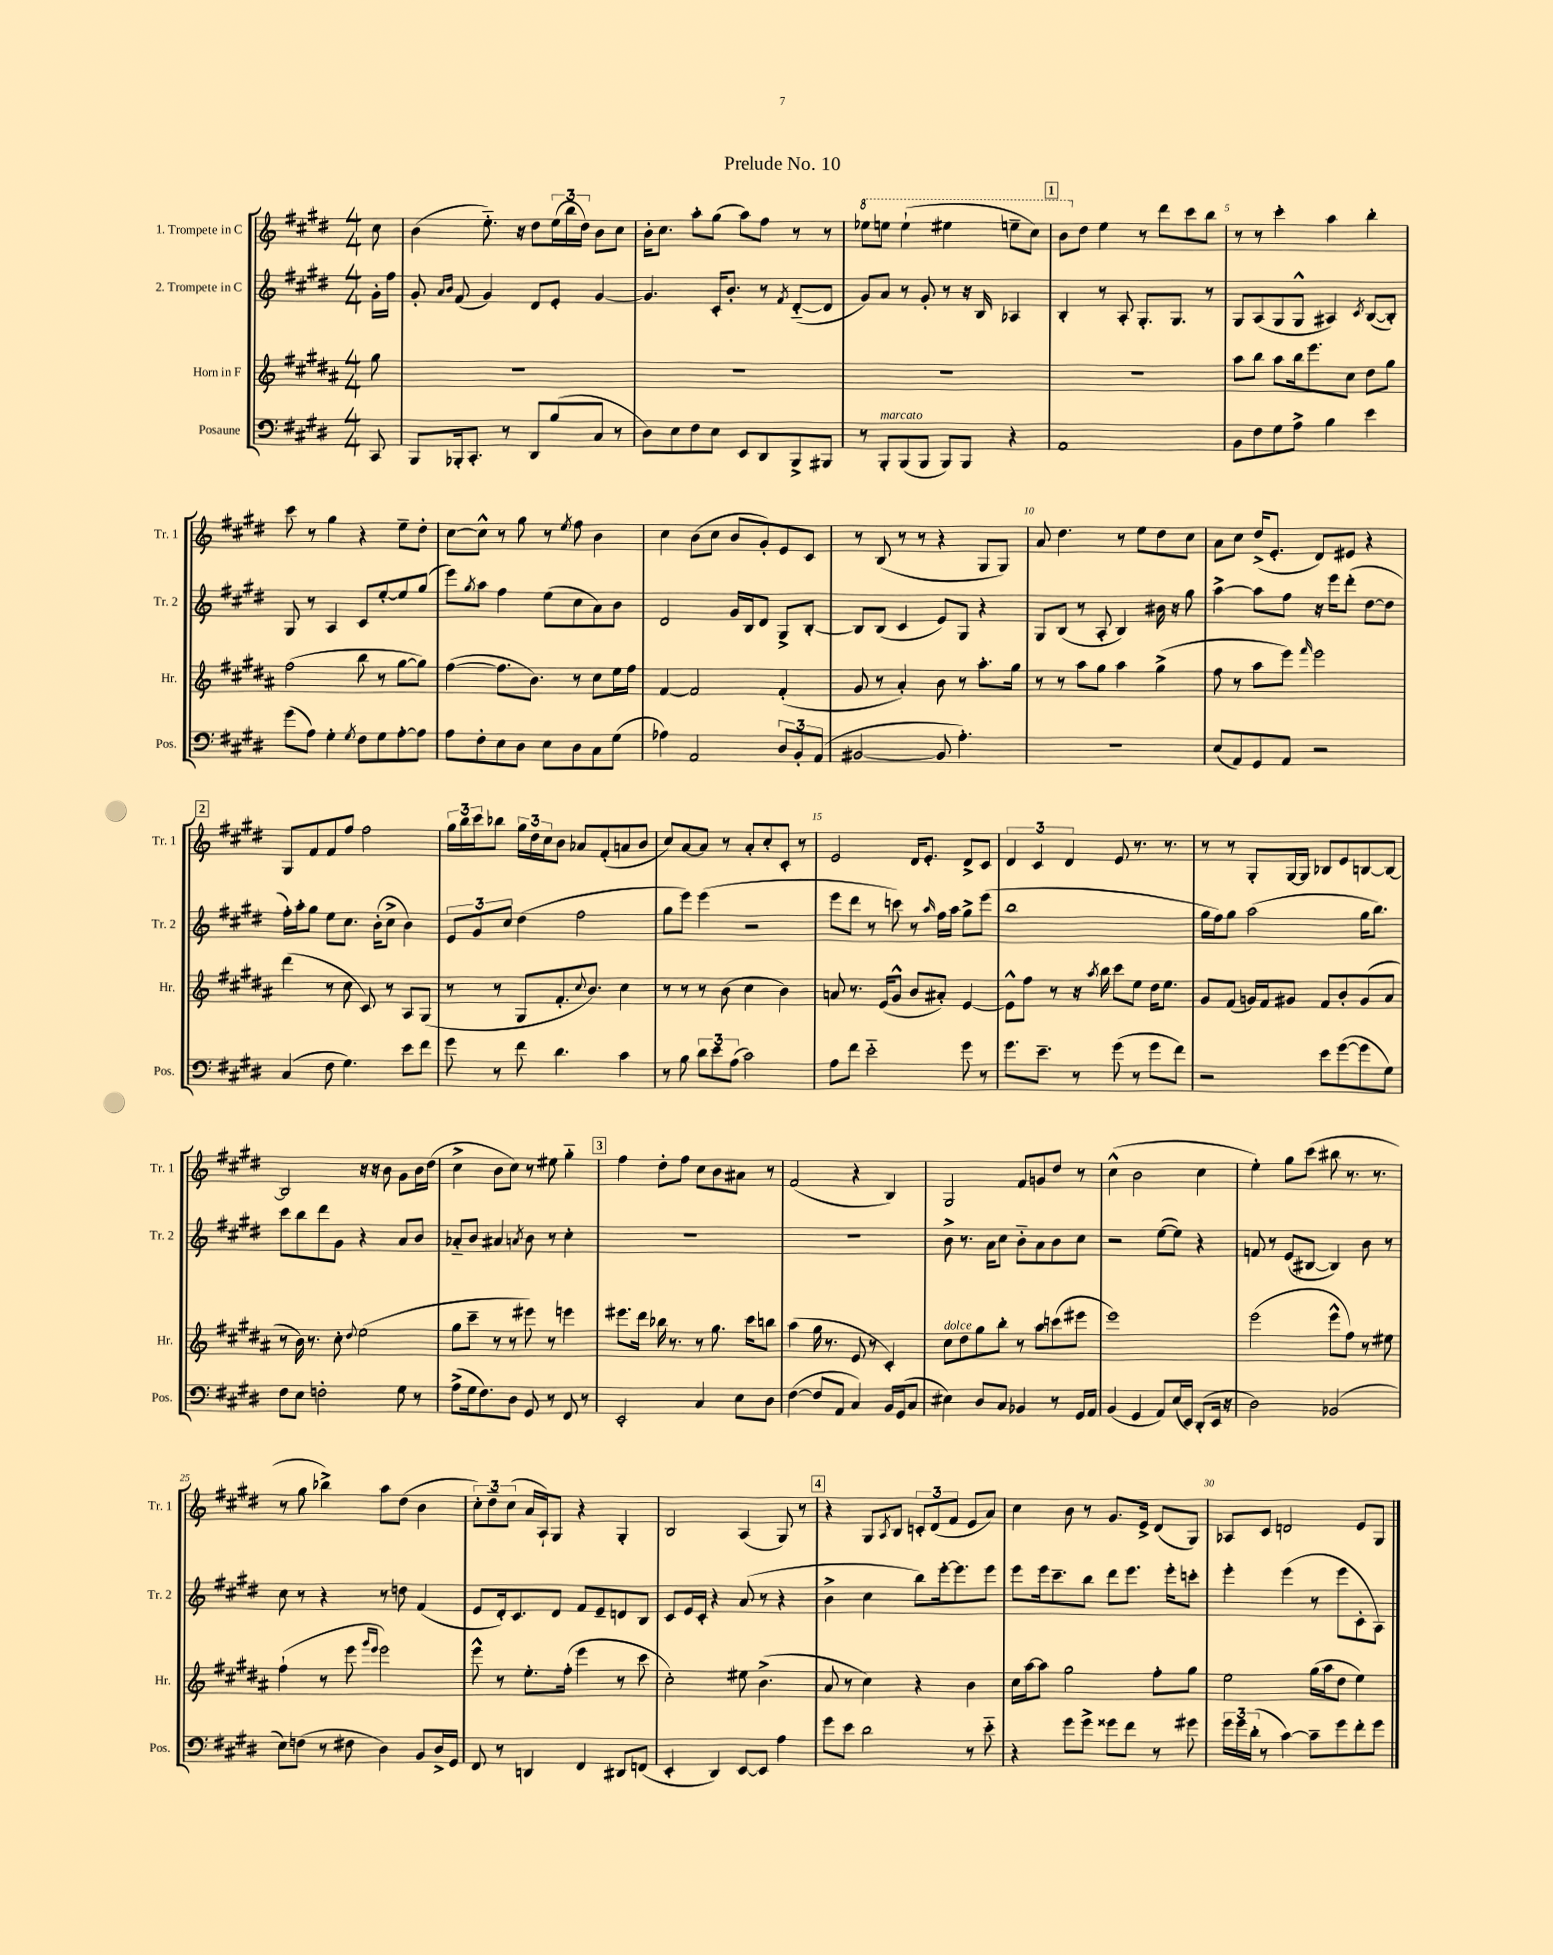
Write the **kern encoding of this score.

**kern	**kern	**kern	**kern
*staff4	*staff3	*staff2	*staff1
*clefF4	*clefG2	*clefG2	*clefG2
*k[f#c#g#d#]	*k[f#c#g#d#a#]	*k[f#c#g#d#]	*k[f#c#g#d#]
*M4/4	*M4/4	*M4/4	*M4/4
8CC#	8gg#	16g#'	8cc#
.	.	16ff#	.
=	=	=	=
8BBB	1r	8g#'	(4b
.	.	16qqa	.
.	.	16qqb	.
16BBB-'	.	(8f#	.
8.CC#'	.	.	.
.	.	4g#)	8.ee'~)
8r	.	.	.
.	.	.	16r
8DD#	.	8d#	8dd#
(8B	.	8e'	(24ee
.	.	.	24bb
.	.	.	24dd#)
8C#	.	[4g#	8b
8r	.	.	8cc#
=	=	=	=
8D#)	1r	4.g#]	16b'
.	.	.	8.cc#
8E	.	.	.
8F#	.	.	8aa'
8E	.	16c#'	(8gg#
.	.	8.b'	.
8EE	.	.	8aa)
8DD#	.	8r	8ff#
.	.	8qf#	.
8BBB^	.	([8d#'~	8r
8BBB#	.	8d#]	8r
=	=	=	=
8r	1r	8g#)	8eee-
8BBB'	.	8a	8eee
(8BBB	.	8r	(4eee`
8BBB	.	8g#'	.
8BBB)	.	8r	4eee#
8BBB	.	16r	.
.	.	16B	.
4r	.	4A-	8eee~
.	.	.	8ccc#)
=	=	=	=
1AA	1r	4B'	8bb
.	.	.	8dd#
.	.	8r	4ee
.	.	8A'	.
.	.	8.G#'	8r
.	.	.	8ddd#
.	.	8.G#	.
.	.	.	8ccc#
.	.	8r	8bb
=	=	=	=
8BB	8aa#	8G#	8r
8F#	8bb	(8A	8r
8G#	8aa#	8G#	4ccc#'
8A^	16bb	8G#^^	.
.	8.eee	.	.
4B	.	4A#)	4aa
.	8cc#	.	.
.	.	8qc#	.
4e	8dd#	([8B	4bb'
.	8gg#	8B'])	.
=	=	=	=
(8g#	(2ff#	8G#	8ccc#
8A)	.	8r	8r
4G#'	.	4A	4gg#
8qG#	.	.	.
8F#	8bb	8c#	4r
8G#	8r	[8ee'	.
[8A'	[8gg#	8ee]	8ee~
8A]	8gg#])	(8gg#	8dd#'
=	=	=	=
8A	([4ff#	8eee)	[8cc#
.	.	8qgg#	.
8F#'	.	8aa	8cc#^^]
8E	8.ff#]	4ff#	8r
8D#	.	.	8gg#
.	8.b)	.	.
8E	.	(8ee	8r
.	.	.	8qee
8D#	8r	8cc#	8ff#
8C#	8cc#	8a)	4b
(8G#	16ee	8b	.
.	16ff#	.	.
=	=	=	=
4A-)	[4f#	2d#	4cc#
2AA	2f#]	.	(8b
.	.	.	8cc#
.	.	16g#	8b
.	.	16B	.
.	.	8d#	8g#')
12D#	(4f#'	8G#^	8e
12BB'	.	.	.
.	.	[8B'	8c#
(12AA	.	.	.
=	=	=	=
[2BB#	8g#	8B]	8r
.	8r	(8B	(8B
.	4a#')	4c#	8r
.	.	.	8r
8BB#]	8b	8e)	4r
4.A')	8r	8G#	.
.	8.aa#'	4r	8G#
.	.	.	8G#)
.	16gg#	.	.
=	=	=	=
1r	8r	8G#	8a
.	8r	(8B	4.dd#
.	8aa#	8r	.
.	8gg#	8A'	.
.	4aa#	4B)	8r
.	.	.	8ee
.	(4gg#^	16b#	8dd#
.	.	16r	.
.	.	8gg#	8cc#
=	=	=	=
(8E	8ff#	[4aa^	8a
8AA)	8r	.	8cc#
8GG#	8aa#	8aa]	(16dd#^
.	.	.	8.e'
8AA	8eee)	8ff#	.
.	16qqfff#	.	.
2r	2eee	16r	8d#)
.	.	16eee	.
.	.	(8ddd#'	8e#
.	.	[8dd#	4r
.	.	8dd#]	.
=	=	=	=
(4C#	(4ddd#	16ff#')	8G#
.	.	16aa'	.
.	.	8gg#	8f#
8F#	8r	8ee	8f#
4.G#)	8cc#	8.cc#	8ff#
.	8c#)	.	2ff#
.	.	(16b'	.
.	8r	8cc#^	.
8e	8A#	4b)	.
8f#	(8G#	.	.
=	=	=	=
8g#	8r	12e	24gg#
.	.	.	24bb
.	.	12g#	24ccc#
8r	8r	.	8bb-
.	.	12cc#	.
8f#	8G#	(4dd#	24gg#
.	.	.	24dd#
.	.	.	24cc#
4.d#	8.f#'	.	8b
.	.	2ff#	8a-
.	8qqcc#	.	.
.	8.b)	.	.
.	.	.	(8f#'
4c#	4cc#	.	8a
.	.	.	8b
=	=	=	=
8r	8r	8gg#	8cc#)
8B	8r	8eee)	[8a
12d#	8r	(4eee	8a]
12e	.	.	.
.	(8b	.	8r
(12A	.	.	.
2c#)	4cc#	2r	8a'
.	.	.	8cc#'
.	4b)	.	8c#'
.	.	.	8r
=	=	=	=
8A	8a	8eee	2e
8f#	8.r	8ddd#	.
2e'~	.	8r	.
.	(16e	.	.
.	8g#^^	8ccc)	.
.	8b	8r	16d#
.	.	.	8.e'
.	.	16qqaa	.
.	8a#')	16ff#	.
.	.	16aa	.
8g#	[4e	8gg#^	8d#^
8r	.	(8eee	8c#
=	=	=	=
8.g#	8e^^]	1bb	6d#
.	8ff#	.	.
.	.	.	6c#
8.e~	.	.	.
.	8r	.	.
.	.	.	6d#
8r	16r	.	.
.	8qaa#	.	.
.	16bb	.	.
(8g#	8ccc#	.	8e
8r	8ee	.	8.r
8g#	16dd#	.	.
.	8.ee	.	8.r
8f#)	.	.	.
=	=	=	=
2r	8g#	16gg#	8r
.	.	16ff#)	.
.	(8f#	8gg#	8r
.	16g)	(2aa	8G#'
.	16f#	.	.
.	8g#	.	[16G#
.	.	.	16G#]
8e	8f#	.	8B-
([8g#	8b'	.	8e
8g#]	(8g#	16gg#	[8B
.	.	8.bb)	.
8G#)	8a#	.	8B_
=	=	=	=
8F#	8r	8ccc#	2B]
8E	16b)	8bb	.
.	8.r	.	.
2F'	.	8ddd#	.
.	8cc#'	8g#	.
.	8qqdd#	.	.
.	(2ee	4r	16r
.	.	.	16r
.	.	.	8b
8G#	.	8a	8g#
8r	.	8b	16b
.	.	.	(16dd#
=	=	=	=
(8A^	8gg#	8a-'~	4cc#^
16G#	8ccc#~	8b	.
8.F#)	.	.	.
.	8r	4a#	8b
8D#	8r	.	8cc#)
.	.	8qa	.
8GG#	8eee#)	8b	8r
8r	8r	8r	8ee#
8FF#	4eee	4cc#'	4gg#'~
8r	.	.	.
=	=	=	=
2EE'	8.eee#	1r	4ff#
.	16ddd#	.	.
.	16bb-	.	8dd#'
.	8.r	.	.
.	.	.	8ff#
4C#	8r	.	8cc#
.	8.gg#	.	8b
8E	.	.	8a#
.	16ccc#	.	.
8D#	8bb	.	8r
=	=	=	=
([4F#	(4aa#	1r	(2f#
8F#]	16gg#	.	.
.	8.r	.	.
8AA	.	.	.
4C#)	8e	.	4r
.	8r	.	.
16BB	4c#')	.	4B)
(16GG#	.	.	.
8C#	.	.	.
=	=	=	=
4E#)	8cc#	8b^	2G#
.	8dd#	8.r	.
8D#	8gg#	.	.
.	.	16a	.
8C#	8bb'	8cc#	.
4BB-	8r	8b'~	8f#
.	8aa#	8a	8g
8r	(8ccc	8b	8dd#
16GG#	8eee#	8cc#	8r
16AA	.	.	.
=	=	=	=
(4BB	1eee)	2r	(4cc#^^
4GG#	.	.	2b
8AA)	.	([8ee	.
(16E	.	8ee])	.
16EE)	.	.	.
(8DD#'	.	4r	4cc#
16EE	.	.	.
16r	.	.	.
=	=	=	=
2D#)	(2eee	8f	4ee')
.	.	8r	.
.	.	(8e	8gg#
.	.	[8B#	(8ccc#
(2BB-	8eee^^	4B#])	8bb#
.	8ff#)	.	8.r
.	8r	8b	.
.	.	.	8.r
.	8ee#	8r	.
=	=	=	=
8E)	(4ff#`	8cc#	8r
(8F	.	8r	8gg#
8r	8r	4r	4bb-^)
8F#	8eee	.	.
.	16qqggg#	.	.
.	16qqeee	.	.
4D#)	2eee)	8r	8aa
.	.	8dd	(8dd#
8BB	.	(4f#	4b
16D#^	.	.	.
16GG#	.	.	.
=	=	=	=
8FF#	8eee^^	8e	12cc#')
.	.	.	12dd#~
8r	8r	16d#')	.
.	.	.	(12cc#
.	.	8.c#	.
4DD	8.ee'	.	16a
.	.	.	16A`)
.	.	8d#	8G#
.	(16ff#'	.	.
4FF#	4eee	8f#	4r
.	.	8e~	.
8DD#	8r	8d	4G#'
(8FF	8ccc#	8B	.
=	=	=	=
4EE'	2cc#')	8c#	2B
.	.	16e	.
.	.	16c#'	.
4DD#)	.	4r	.
[8EE	8ee#	(8a	(4A
8EE]	(4.b^	8r	.
4A	.	4r	8G#)
.	.	.	8r
=	=	=	=
8g#	8a#	4b^	4r
8e	8r	.	.
2d#	4cc#)	4cc#	8G#
.	.	.	8qA
.	.	.	8B
.	4r	8bb)	12c'
.	.	.	(12d#
.	.	[16eee'	.
.	.	.	12f#
.	.	8.eee]	.
8r	4b	.	8e
8e'~	.	8eee	8a)
=	=	=	=
4r	16cc#	8eee	4cc#
.	[16aa#	.	.
.	8aa#]	16eee	.
.	.	8.ccc#~	.
8g#	2gg#	.	8b
8g#^	.	8bb	8r
8g##	.	8ddd#	8.g#
8f#	.	8.eee	.
.	.	.	16e^
8r	8ff#'	.	(8d#
.	.	16eee'	.
8g#	8gg#	8ccc'	8G#)
=	=	=	=
24g#	2ee	4eee'	8A-
24g#	.	.	.
(24d#'	.	.	.
8r	.	.	8c#
[4c#)	.	(4eee	2d
8c#~]	(16gg#	8r	.
.	16aa#	.	.
8g#	8dd#	8eee	.
8f#'	4ee)	8c#'	8e
8g#	.	8A)	8G#
==	==	==	==
*-	*-	*-	*-
